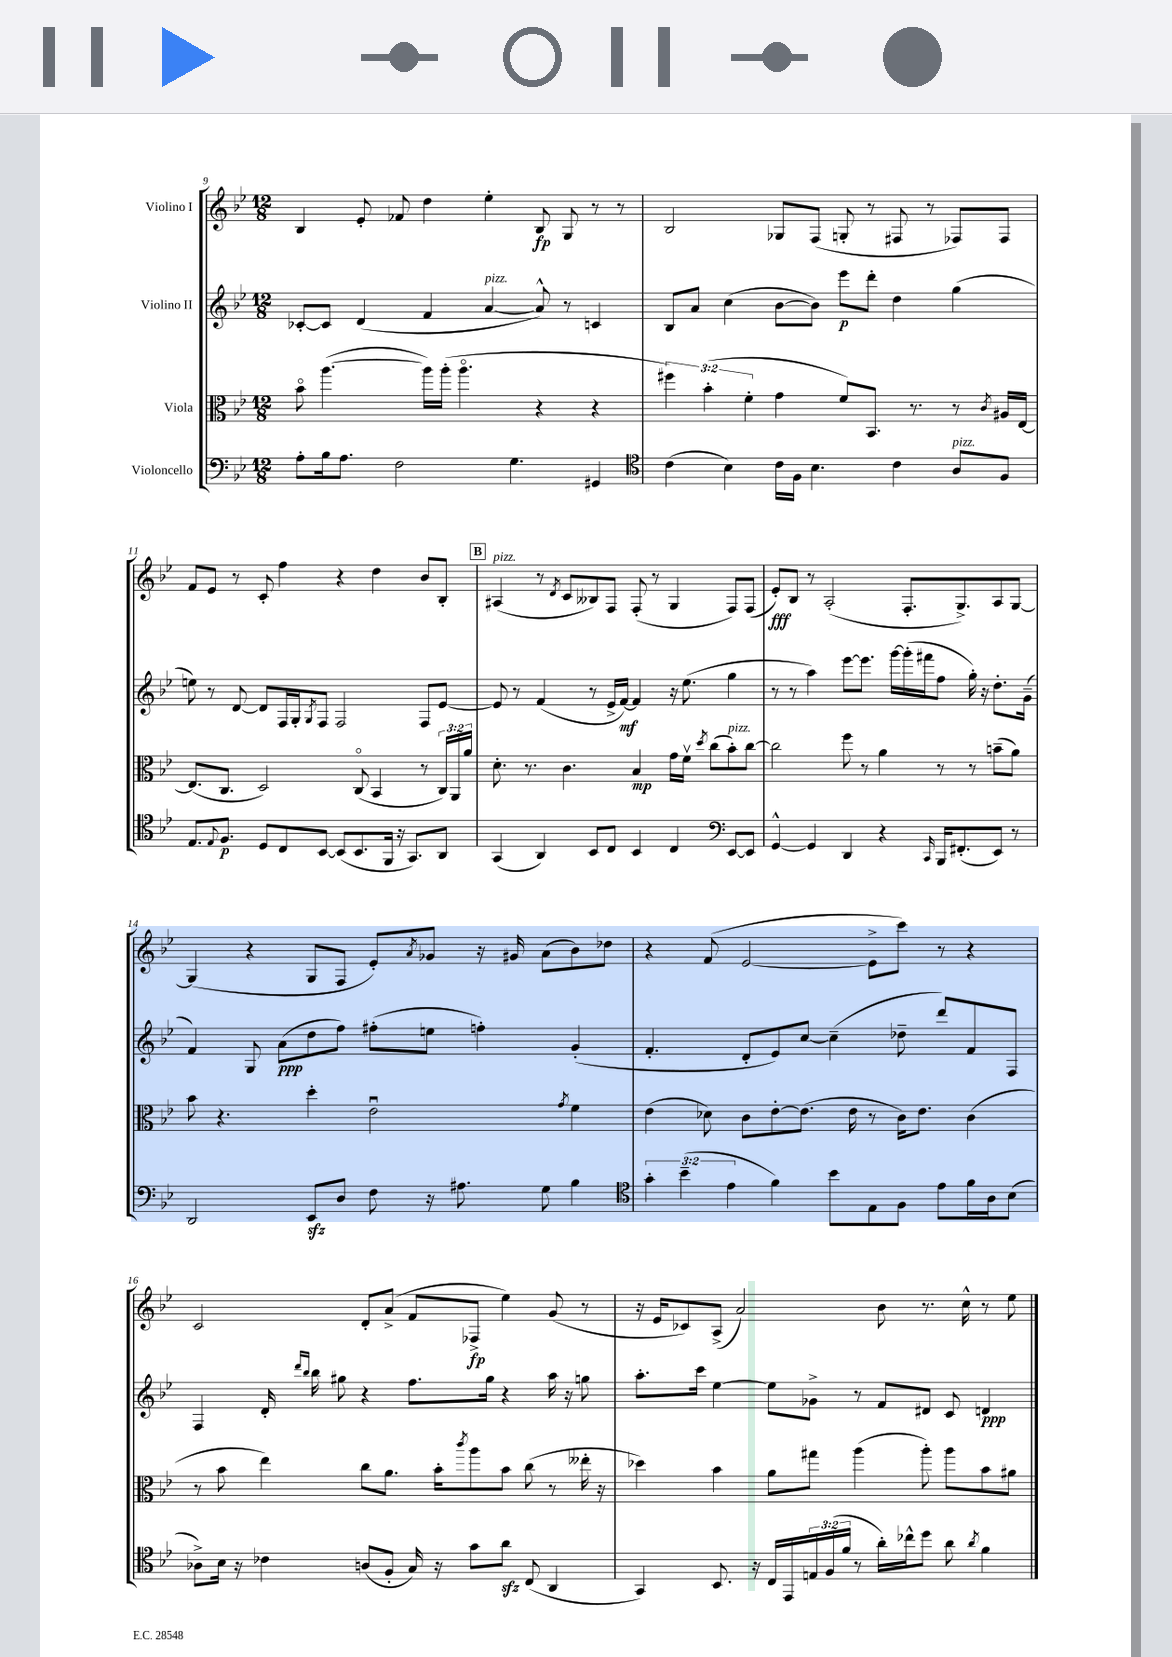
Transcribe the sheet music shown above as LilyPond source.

<<
\new StaffGroup <<
\new Staff = "s0" \with { instrumentName = "Violino I" } {
    \clef treble \key bes \major \numericTimeSignature \time 12/8
    bes4 ees'8-. fes'8 d''4 ees''4-. bes8\fp g8 r8 r8 |
    bes2 ges8 f8( g8-. r8 fis8 r8 fes8) fes8 |
    f'8 ees'8 r8 c'8-. f''4 r4 d''4 bes'8 bes8-. |
    \mark \markup { \box "B" } ais4^\markup { \italic "pizz." }( r8 \acciaccatura { d'8 } c'8 beses8) f8 f8-.( r8 g4 f8) f8( |
    ees'8-.\fff) bes8 r8 a2-.( f8.-. g8.->) a8 g8~ |
    g4( r4 g8 f8 ees'8-.) \acciaccatura { a'8 } ges'8 r16 gis'16 a'8( bes'8) des''8 |
    r4 f'8( ees'2~ ees'8-> c'''8) r8 r4 |
    c'2 d'8-. a'8->( f'8 fes8->\fp ees''4) g'8( r8 |
    r16 ees'16 ces'8) a8->( a'2) bes'8 r8. c''16-^ r8 ees''8 \bar "|." |
}
\new Staff = "s1" \with { instrumentName = "Violino II" } {
    \clef treble \key bes \major \numericTimeSignature \time 12/8
    ces'8~-. ces'8 d'4( f'4 a'4~^\markup { \italic "pizz." } a'8-^) r8 c'4 |
    bes8 a'8 c''4( bes'8~ bes'8) ees'''8\p d'''8-. d''4 g''4( |
    e''8) r8 d'8~ d'8 f16 g16-. \acciaccatura { g8 } f8 f2 f8 ees'8~ |
    \mark \markup { \box "B" } ees'8 r8 f'4( r8 ees'16-> f'16~\mf) f'4 r16 ees''8.( g''4 |
    r8 r8 a''4) ees'''8~ ees'''8. g'''16~ g'''16-.( fis'''16 f''8 g''16-.) r16 d''8.-. g'16--( |
    f'4) g8 a'8\ppp( d''8 f''8) fis''8-.( e''8 f''4-.) g'4-.( |
    f'4.-. d'8-. ees'8) c''8~ c''4--( des''8-- d'''8) f'8 f8 |
    f4 d'16-. \grace { d'''16 bes''16 } bes''16 gis''8 r4 f''8. gis''16 r4 a''16 r16 g''8 |
    a''8.-. c'''16 ees''4~ ees''8 ges'8-> r8 f'8 dis'8 c'8 d'4\ppp \bar "|." |
}
\new Staff = "s2" \with { instrumentName = "Viola" } {
    \clef alto \key bes \major \numericTimeSignature \time 12/8 \override Staff.TupletNumber.text = #tuplet-number::calc-fraction-text
    bes'8\flageolet a''4.~( a''16) a''16-.( a''4.\flageolet r4 r4 |
    \tuplet 3/2 { fis''4) bes'4-.( f'4-. } g'4 f'8) bes,8. r8. r8 \acciaccatura { c'8 } ais16 ees16~ |
    ees8.( c8. d2) c8\flageolet( bes,4 r8 \tuplet 3/2 { c16) a,16 a'16 } |
    \mark \markup { \box "B" } d'8.-. r8. c'4. bes4\mp g'16 f'16\upbow \acciaccatura { d''8 } c''8( bes'8-.^\markup { \italic "pizz." }) c''8~ |
    c''2 f''8 r8 a'4 r8 r8 b'8--( a'8) |
    bes'8 r4. d''4-. ees'2\downbow \acciaccatura { g'8 } f'4 |
    ees'4( des'8) c'8 ees'8~-. ees'8.( ees'16 r8 c'16) ees'8. c'4( |
    r8 bes'8 ees''4) c''8 a'8. bes'16-. \acciaccatura { c'''8 } a''8 bes'8 c''8( r8 eeses''16-. r16 |
    des''4) bes'4 a'8 gis''8 a''4( a''8-.) a''8 bes'8 ais'8 \bar "|." |
}
\new Staff = "s3" \with { instrumentName = "Violoncello" } {
    \clef bass \key bes \major \numericTimeSignature \time 12/8 \override Staff.TupletNumber.text = #tuplet-number::calc-fraction-text
    a8-. bes16 a8. f2 g4. gis,4 |
    \clef tenor c'4( bes4) c'16 f16 bes4. c'4 a8^\markup { \italic "pizz." } f8 |
    ees8. \appoggiatura { ees8 } f8.\p d8 c8 bes,8~ bes,8( bes,8. f,16 r16 g,8.) a,8 |
    \mark \markup { \box "B" } g,4( a,4) bes,8 c8 bes,4 c4 \clef bass ees,8~ ees,8 |
    g,4~-^ g,4 d,4 r4 \grace { c,16 } bes,,16 fis,8.-.( ees,8) r8 |
    d,2 ees,8\sfz d8 f8 r16 ais8. g8 bes4 |
    \clef tenor \tuplet 3/2 { g'4-. bes'4--( ees'4 } f'4) bes'8 ees8 f8 ees'8 f'16 a16 bes8( |
    aes8->) bes16 r16 ces'4 a8( f8-. g16) r16 g'8 a'8\sfz c8( a,4 |
    g,4) bes,8. r16 c16 ees,16 \tuplet 3/2 { e16 f16( f'16 } r8 a'16-.) ces''16-^ d''8 a'8 \acciaccatura { a'8 } f'4 \bar "|." |
}
>>
>>
\layout { \context { \Score currentBarNumber = #9 } }
